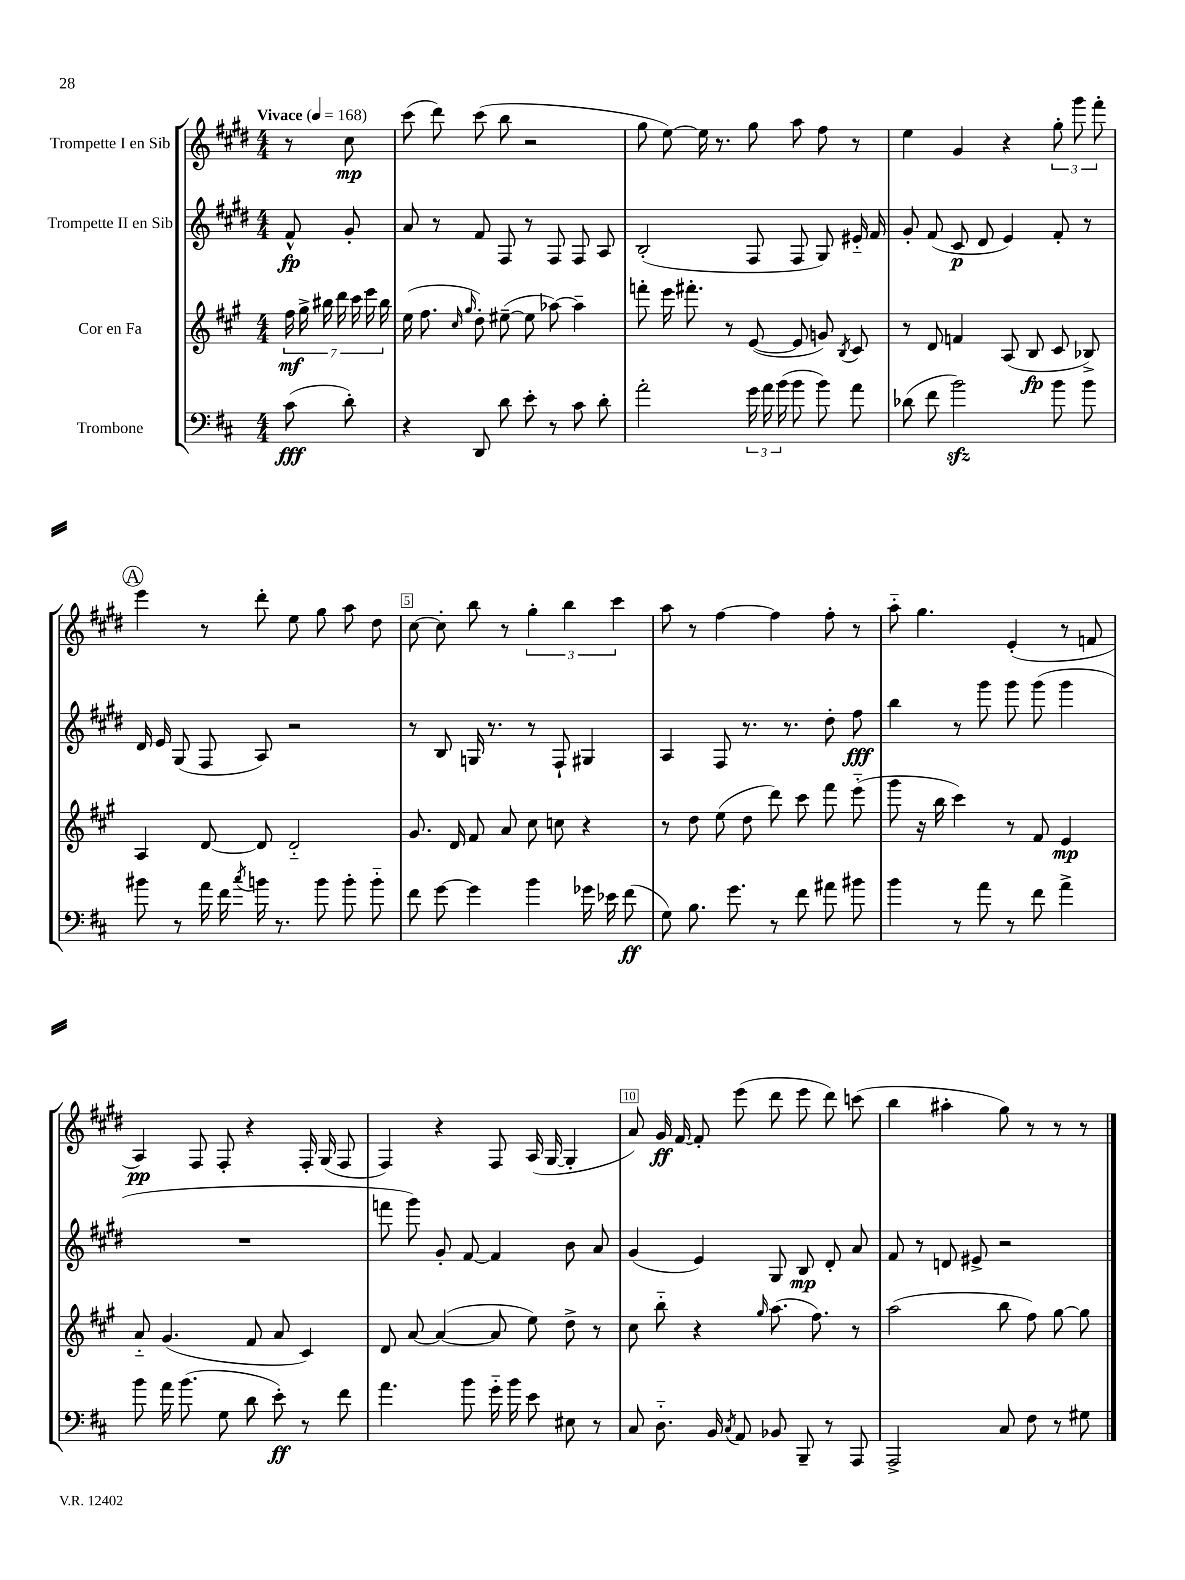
<<
\new StaffGroup <<
\new Staff = "s0" \with { instrumentName = "Trompette I en Sib" } {
    \clef treble \key e \major \numericTimeSignature \time 4/4 \partial 4 \tempo "Vivace" 4 = 168
    \autoBeamOff r8 cis''8\mp |
    cis'''8( dis'''8) cis'''8( b''8 r2 |
    gis''8 e''8~) e''16 r8. gis''8 a''8 fis''8 r8 |
    e''4 gis'4 r4 \tuplet 3/2 { gis''8-. gis'''8 fis'''8-. } |
    \mark \markup { \circle "A" } e'''4 r8 dis'''8-. e''8 gis''8 a''8 dis''8 |
    cis''8~ cis''8-. b''8 r8 \tuplet 3/2 { gis''4-. b''4 cis'''4 } |
    a''8 r8 fis''4~ fis''4 fis''8-. r8 |
    a''8-_ gis''4. e'4-.( r8 f'8 |
    a4\pp) fis8 fis8-. r4 fis16-. gis16( fis8 |
    fis4) r4 fis8 a16( gis16~ gis4-. |
    a'8) gis'16\ff fis'16~ fis'8-. e'''8( dis'''8 e'''8 dis'''8) c'''8( |
    b''4 ais''4-. gis''8) r8 r8 r8 \bar "|." |
}
\new Staff = "s1" \with { instrumentName = "Trompette II en Sib" } {
    \clef treble \key e \major \numericTimeSignature \time 4/4 \partial 4
    \autoBeamOff fis'8-^\fp gis'8-. |
    a'8 r8 fis'8 fis8 r8 fis8 fis8 a8 |
    b2-.( fis8 fis8 gis8) eis'16-_ fis'16 |
    gis'8-. fis'8( cis'8\p dis'8 e'4) fis'8-. r8 |
    \mark \markup { \circle "A" } dis'16 e'16 gis8( fis8 a8) r2 |
    r8 b8 g16 r8. r8 fis8-! gis4 |
    a4 fis8 r8. r8. dis''8-. fis''8\fff |
    b''4 r8 gis'''8 gis'''8 gis'''8( gis'''4 |
    R1 |
    f'''8 gis'''8) gis'8-. fis'8~ fis'4 b'8 a'8 |
    gis'4( e'4) gis8 b8\mp dis'8-. a'8 |
    fis'8 r8 d'8 eis'8-> r2 \bar "|." |
}
\new Staff = "s2" \with { instrumentName = "Cor en Fa" } {
    \clef treble \key a \major \numericTimeSignature \time 4/4 \partial 4
    \autoBeamOff \tuplet 7/4 { fis''16\mf gis''16-> bis''16 d'''16 cis'''16 e'''16 bis''16 } |
    e''16( fis''8. \grace { cis''16 gis''16 } d''8-.) eis''8~--( eis''8 aes''8~) aes''4-- |
    f'''8-. e'''16 fis'''8.-. r8 e'8~( e'8 g'8) \acciaccatura { b8 } cis'8 |
    r8 d'8 f'4 a8( b8\fp cis'8 bes8->) |
    \mark \markup { \circle "A" } a4 d'8~ d'8 d'2-_ |
    gis'8. d'16 fis'8 a'8 cis''8 c''8 r4 |
    r8 d''8 e''8( d''8 d'''8) cis'''8 fis'''8 e'''8-_( |
    gis'''8 r16 b''16 cis'''4) r8 fis'8 e'4\mp |
    a'8-_ gis'4.( fis'8 a'8 cis'4) |
    d'8 a'8~ a'4~( a'8 e''8) d''8-> r8 |
    cis''8 b''8-_ r4 \grace { gis''16 } a''8.( fis''8.) r8 |
    a''2( b''8 fis''8) gis''8~ gis''8 \bar "|." |
}
\new Staff = "s3" \with { instrumentName = "Trombone" } {
    \clef bass \key d \major \numericTimeSignature \time 4/4 \partial 4
    \autoBeamOff cis'8\fff( d'8-.) |
    r4 d,8 d'8 e'8-. r8 cis'8 d'8-. |
    a'2-. \tuplet 3/2 { g'16 a'16 b'16( } b'8 b'8) a'8 |
    des'8( fis'8 b'2\sfz) b'8 b'8 |
    \mark \markup { \circle "A" } bis'8 r8 a'16 fis'16 \acciaccatura { cis''8 } b'16 r8. b'8 b'8-. b'8-_ |
    fis'8 g'8~ g'4 b'4 ges'16 ees'16 fis'8\ff( |
    g8) b8. g'8. r8 fis'8 ais'8 bis'8 |
    b'4 r8 a'8 r8 fis'8 a'4-> |
    b'8 a'16 b'8.( g8 d'8 e'8-.\ff) r8 fis'8 |
    a'4. b'8 g'16-_ b'16 e'8 eis8 r8 |
    cis8 d8.-_ b,16 \acciaccatura { cis8 } a,8 bes,8 b,,8-- r8 a,,8 |
    a,,2-> cis8 fis8 r8 gis8 \bar "|." |
}
>>
>>
\layout { \context { \Score \override BarNumber.break-visibility = ##(#f #t #t) barNumberVisibility = #(every-nth-bar-number-visible 5) \override BarNumber.stencil = #(make-stencil-boxer 0.1 0.3 ly:text-interface::print) } }
